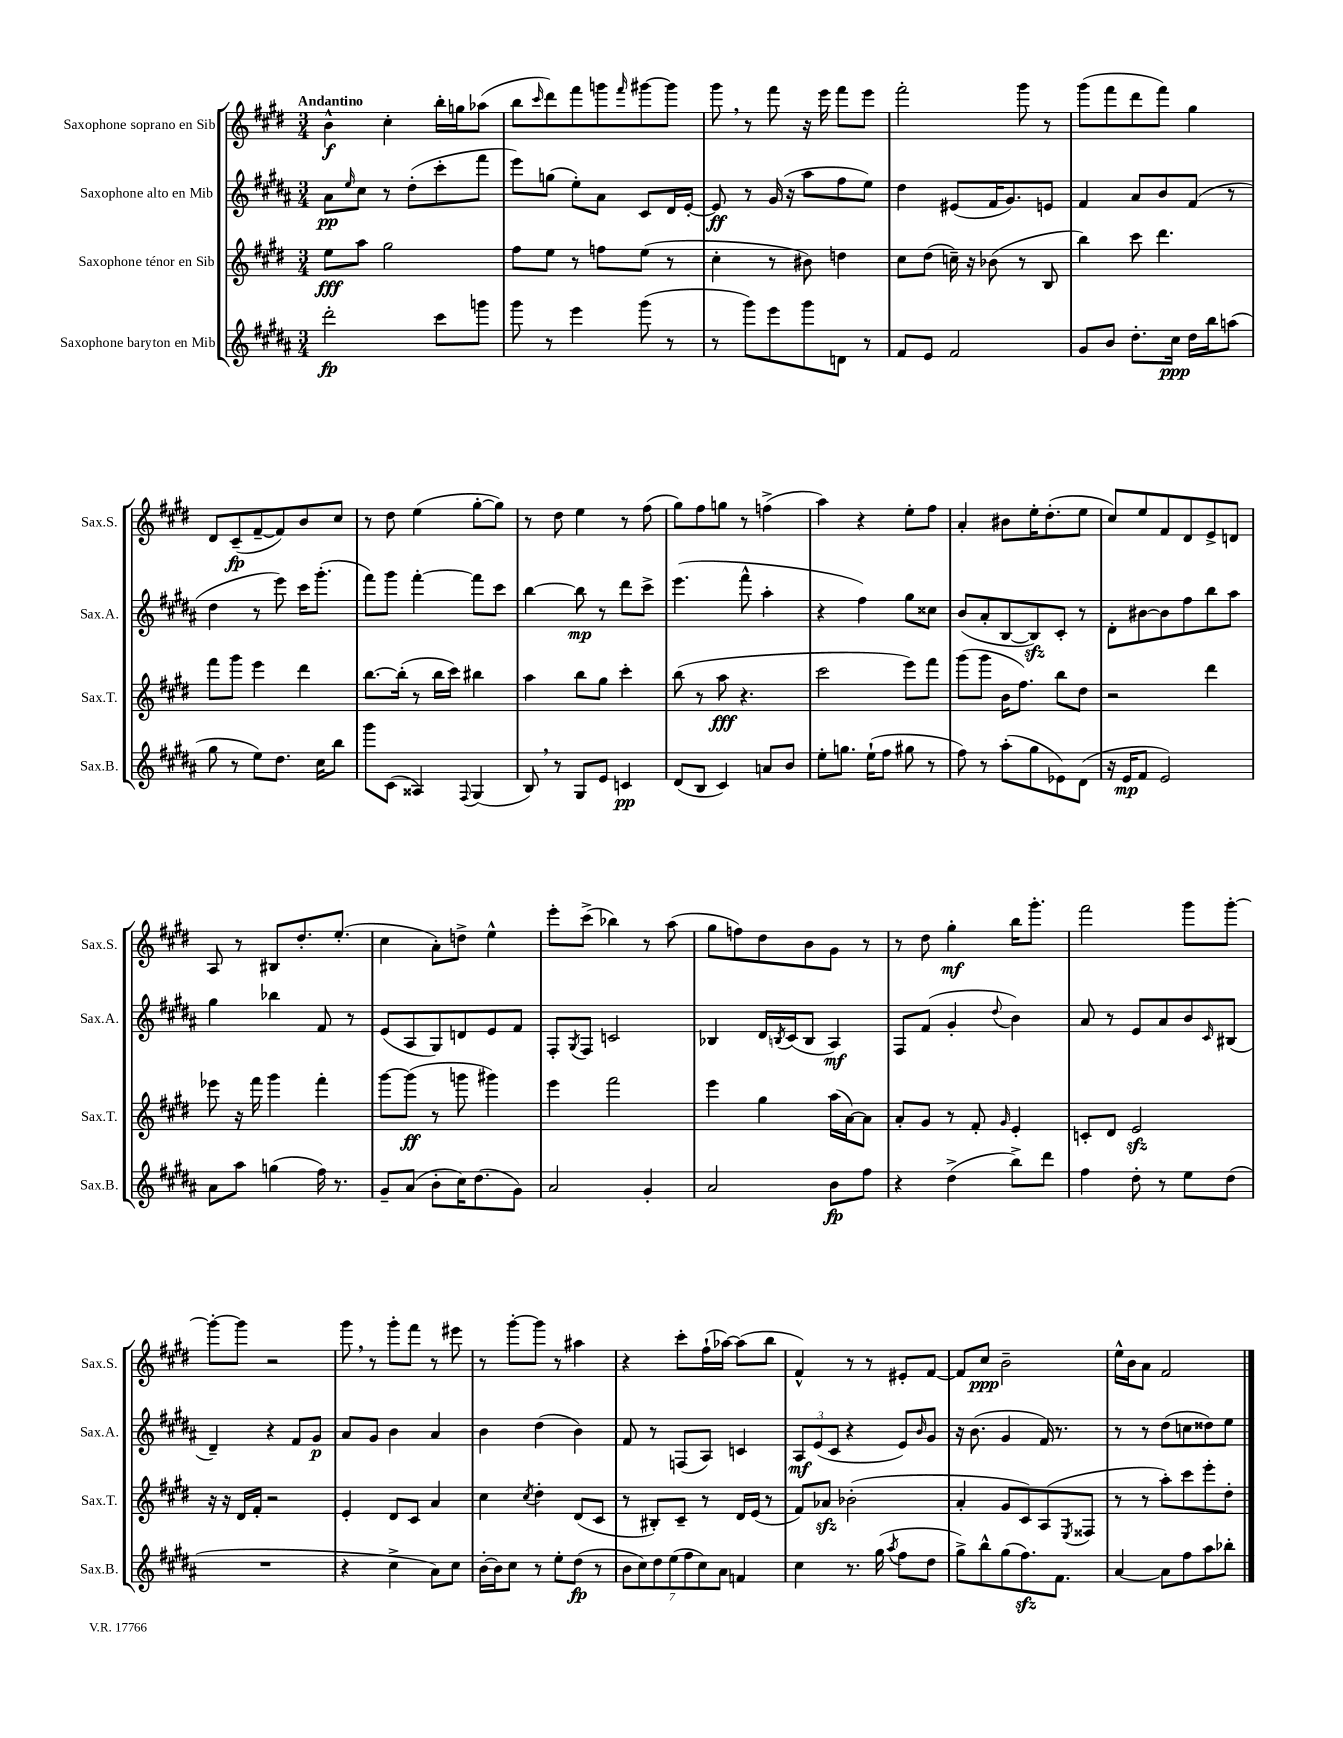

**kern	**dynam	**kern	**dynam	**kern	**dynam	**kern	**dynam
*part4	*part4	*part3	*part3	*part2	*part2	*part1	*part1
*staff4	*staff4	*staff3	*staff3	*staff2	*staff2	*staff1	*staff1
*I"Saxophone baryton en Mib	*	*I"Saxophone ténor en Sib	*	*I"Saxophone alto en Mib	*	*I"Saxophone soprano en Sib	*
*I'Sax.B.	*	*I'Sax.T.	*	*I'Sax.A.	*	*I'Sax.S.	*
*clefG2	*	*clefG2	*	*clefG2	*	*clefG2	*
*k[f#c#g#d#a#]	*	*k[f#c#g#d#]	*	*k[f#c#g#d#a#]	*	*k[f#c#g#d#]	*
*M3/4	*	*M3/4	*	*M3/4	*	*M3/4	*
=1	=1	=1	=1	=1	=1	=1	=1
!	!	!	!	!	!	!LO:TX:a:B:t=Andantino	!
2ddd#'\	fp	8ee\L	fff	8a#\L	pp	4b^^\	f
.	.	.	.	16qqee/	.	.	.
.	.	8aa\J	.	8cc#\J	.	.	.
.	.	2gg#\	.	8r	.	4cc#'\	.
.	.	.	.	(8dd#'\L	.	.	.
8ccc#\L	.	.	.	8ccc#'\	.	16bb'\LL	.
.	.	.	.	.	.	16ggn\J	.
8gggn\J	.	.	.	8fff#\J	.	(8aa-X\J	.
=2	=2	=2	=2	=2	=2	=2	=2
8ggg#\	.	8ff#\L	.	8eee\L)	.	8bb\L	.
.	.	.	.	.	.	16qqccc#/	.
8r	.	8ee\J	.	(8ggn\J	.	8ddd#\)	.
4eee\	.	8r	.	8ee'\L)	.	8fff#\	.
.	.	8ffn\L	.	8a#\J	.	8gggn\	.
.	.	.	.	.	.	16qqfff#/	.
(8ggg#\	.	(8ee\J	.	8c#/L	.	[8ggg#X\	.
8r	.	8r	.	16d#/L	.	8ggg#\J]	.
.	.	.	.	[16e'/JJ	.	.	.
=3	=3	=3	=3	=3	=3	=3	=3
8r	.	4cc#'\	.	8e/]	ff	8ggg#,\	.
8ggg#\L)	.	.	.	8r	.	8r	.
8eee\	.	8r	.	(16g#/	.	8fff#\	.
.	.	.	.	16r	.	.	.
8ggg#\	.	8b#X\)	.	8aa#\L	.	16r	.
.	.	.	.	.	.	16eee\	.
8dn\J	.	4ddn\	.	8ff#\	.	8fff#\L	.
8r	.	.	.	8ee\J)	.	8eee\J	.
=4	=4	=4	=4	=4	=4	=4	=4
8f#/L	.	8cc#\L	.	4dd#\	.	2fff#'\	.
8e/J	.	(8dd#\J	.	.	.	.	.
2f#/	.	16ccn~\)	.	(8e#X/L	.	.	.
.	.	16r	.	.	.	.	.
.	.	(8b-X\	.	16f#/K	.	.	.
.	.	.	.	8.g#/)	.	.	.
.	.	8r	.	.	.	8ggg#\	.
.	.	8B/	.	8en/J	.	8r	.
=5	=5	=5	=5	=5	=5	=5	=5
8g#/L	.	4bb\)	.	4f#/	.	(8ggg#\L	.
8b/J	.	.	.	.	.	8fff#\	.
8.dd#'\L	.	8ccc#\	.	8a#/L	.	8ddd#\	.
.	.	4.ddd#\	.	8b/	.	8fff#\J)	.
16cc#\Jk	ppp	.	.	.	.	.	.
16dd#\LL	.	.	.	(8f#/J	.	4gg#\	.
16bb\J	.	.	.	.	.	.	.
(8aan\J	.	.	.	8r	.	.	.
!!LO:LB:g=z
=6	=6	=6	=6	=6	=6	=6	=6
8gg#\	.	8fff#\L	.	4dd#\	.	8d#/L	.
8r	.	8ggg#\J	.	.	.	(8c#~/	fp
8ee\L)	.	4eee\	.	8r	.	[8f#~/	.
8.dd#\J	.	.	.	8eee\)	.	8f#/])	.
.	.	4ddd#\	.	16ccc#\KL	.	8b/	.
16cc#\KL	.	.	.	(8.ggg#'\J	.	.	.
8bb\J	.	.	.	.	.	8cc#/J	.
=7	=7	=7	=7	=7	=7	=7	=7
8ggg#\L	.	[8.bb\L	.	8fff#\L)	.	8r	.
(8c#\J	.	.	.	8ggg#\J	.	8dd#\	.
.	.	(16bb'\Jk]	.	.	.	.	.
4A##X/)	.	8r	.	[4fff#'\	.	(4ee\	.
.	.	16bb\LL	.	.	.	.	.
.	.	16ccc#\JJ)	.	.	.	.	.
8qqF#/	.	.	.	.	.	.	.
(4G#/	.	4bb#X\	.	8fff#\L]	.	[8gg#'\L	.
.	.	.	.	8ccc#\J	.	8gg#\J])	.
=8	=8	=8	=8	=8	=8	=8	=8
8B,/)	.	4aa\	.	[4bb\	.	8r	.
8r	.	.	.	.	.	8dd#\	.
8G#/L	.	8bb\L	.	8bb\]	mp	4ee\	.
8e/J	.	8gg#\J	.	8r	.	.	.
4cn/	pp	4ccc#'\	.	8ddd#\L	.	8r	.
.	.	.	.	8ccc#^\J	.	(8ff#\	.
=9	=9	=9	=9	=9	=9	=9	=9
(8d#/L	.	(8bb\	.	(4.eee\	.	8gg#\L)	.
8B/J	.	8r	.	.	.	8ff#\	.
4c#/)	.	8aa\	fff	.	.	8ggn\J	.
.	.	4.r	.	8fff#^^\	.	8r	.
8an/L	.	.	.	4aa#'\	.	(4ffn^\	.
8b/J	.	.	.	.	.	.	.
=10	=10	=10	=10	=10	=10	=10	=10
8ee'\L	.	2ccc#\	.	4r	.	4aa\)	.
8.ggn\J	.	.	.	.	.	.	.
.	.	.	.	4ff#\)	.	4r	.
(16ee`\KL	.	.	.	.	.	.	.
8ff#\J	.	.	.	.	.	.	.
8gg#X\	.	8eee\L)	.	8gg#\L	.	8ee'\L	.
8r	.	8fff#\J	.	8cc##X\J	.	8ff#\J	.
=11	=11	=11	=11	=11	=11	=11	=11
8ff#\)	.	(8ggg#\L	.	(8b/L	.	4a'/	.
8r	.	8ggg#\J	.	8a#'/	.	.	.
(8aa#'\L	.	16b\KL	.	[8B/	.	8b#X\L	.
.	.	8.ff#\J)	.	.	.	.	.
8gg#\	.	.	.	8Bzz/])	.	16ee'\K	.
.	.	.	.	.	.	(8.dd#'\	.
8e-X\)	.	8bb\L	.	8c#'/J	.	.	.
(8d#\J	.	8dd#\J	.	8r	.	8ee\J	.
=12	=12	=12	=12	=12	=12	=12	=12
16r	.	2r	.	8d#'\L	.	8cc#/L)	.
16e/KL	mp	.	.	.	.	.	.
8f#/J	.	.	.	[8b#X\	.	8ee/	.
2e/)	.	.	.	8b#\]	.	8f#/	.
.	.	.	.	8ff#\	.	8d#/	.
.	.	4ddd#\	.	8bb\	.	8e^/	.
.	.	.	.	8aa#\J	.	8dn/J	.
!!LO:LB:g=z
=13	=13	=13	=13	=13	=13	=13	=13
8a#\L	.	8eee-X\	.	4gg#\	.	8A/	.
8aa#\J	.	16r	.	.	.	8r	.
.	.	16fff#\	.	.	.	.	.
(4ggn\	.	4ggg#\	.	4bb-X\	.	8B#X/L	.
.	.	.	.	.	.	8.dd#'/	.
16ff#\)	.	4fff#'\	.	8f#/	.	.	.
8.r	.	.	.	.	.	(8.ee'/J	.
.	.	.	.	8r	.	.	.
=14	=14	=14	=14	=14	=14	=14	=14
8g#~/L	.	[8ggg#\L	.	(8e/L	.	4cc#\	.
(8a#/J	.	(8ggg#\J]	ff	8A#/	.	.	.
8b'\L	.	8r	.	8G#/)	.	8a'\L)	.
16cc#\K)	.	8gggn\	.	8dn/	.	8ddn^\J	.
(8.dd#\	.	.	.	.	.	.	.
.	.	4ggg#X\)	.	8e/	.	4ee^^\	.
8g#\J)	.	.	.	8f#/J	.	.	.
=15	=15	=15	=15	=15	=15	=15	=15
2a#/	.	4eee\	.	8F#'/L	.	8eee'\L	.
.	.	.	.	8qG#/	.	.	.
.	.	.	.	8F#/J	.	(8ccc#^\J	.
.	.	2fff#\	.	2cn/	.	4bb-X\)	.
4g#'/	.	.	.	.	.	8r	.
.	.	.	.	.	.	(8aa\	.
=16	=16	=16	=16	=16	=16	=16	=16
2a#/	.	4eee\	.	4B-X/	.	8gg#\L	.
.	.	.	.	.	.	8ffn\)	.
.	.	4gg#\	.	16d#/LL	.	8dd#\	.
.	.	.	.	8qBn/	.	.	.
.	.	.	.	(16c#/J	.	.	.
.	.	.	.	8B/J	.	8b\	.
8b\L	fp	(16aa\LL	.	4A#/)	mf	8g#\J	.
.	.	[16a\J)	.	.	.	.	.
8ff#\J	.	8a\J]	.	.	.	8r	.
=17	=17	=17	=17	=17	=17	=17	=17
4r	.	8a'/L	.	8F#/L	.	8r	.
.	.	8g#/J	.	(8f#/J	.	8dd#\	.
(4dd#^\	.	8r	.	4g#'/	.	4gg#'\	mf
.	.	8f#'/	.	.	.	.	.
.	.	16qqg#/	.	8qqdd#/	.	.	.
8bb^\L)	.	4e'/	.	4b\)	.	16bb\KL	.
.	.	.	.	.	.	8.ggg#'\J	.
8ddd#\J	.	.	.	.	.	.	.
=18	=18	=18	=18	=18	=18	=18	=18
4ff#\	.	8cn'/L	.	8a#/	.	2fff#\	.
.	.	8d#/J	.	8r	.	.	.
8dd#'\	.	2ezz/	.	8e/L	.	.	.
8r	.	.	.	8a#/	.	.	.
8ee\L	.	.	.	8b/	.	8ggg#\L	.
.	.	.	.	16qqc#/	.	.	.
(8dd#\J	.	.	.	(8B#X/J	.	[8ggg#'\J	.
!!LO:LB:g=z
=19	=19	=19	=19	=19	=19	=19	=19
2.r	.	16r	.	4d#~/)	.	8ggg#'\L_	.
.	.	16r	.	.	.	.	.
.	.	16d#/LL	.	.	.	8ggg#\J]	.
.	.	16f#'/JJ	.	.	.	.	.
.	.	2r	.	4r	.	2r	.
.	.	.	.	8f#/L	.	.	.
.	.	.	.	8g#/J	p	.	.
=20	=20	=20	=20	=20	=20	=20	=20
4r	.	4e'/	.	8a#/L	.	8ggg#,\	.
.	.	.	.	8g#/J	.	8r	.
4cc#^\	.	8d#/L	.	4b\	.	8ggg#'\L	.
.	.	8c#/J	.	.	.	8fff#\J	.
8a#\L)	.	4a/	.	4a#/	.	8r	.
8cc#\J	.	.	.	.	.	8eee#X\	.
=21	=21	=21	=21	=21	=21	=21	=21
[16b'\LL	.	4cc#\	.	4b\	.	8r	.
16b\J]	.	.	.	.	.	.	.
8cc#\J	.	.	.	.	.	[8ggg#'\L	.
.	.	8qcc#/	.	.	.	.	.
8r	.	4dd#'\	.	(4dd#\	.	8ggg#\J]	.
8ee'\L	.	.	.	.	.	8r	.
(8dd#\J	fp	(8d#/L	.	4b\)	.	4aa#X\	.
8r	.	8c#/J	.	.	.	.	.
=22	=22	=22	=22	=22	=22	=22	=22
14b\L	.	8r	.	8f#/	.	4r	.
14cc#\)	.	.	.	.	.	.	.
.	.	8B#X'/L)	.	8r	.	.	.
14dd#\	.	.	.	.	.	.	.
(14ee\	.	.	.	.	.	.	.
.	.	8c#~/J	.	(8Fn/L	.	8ccc#'\L	.
14ff#\	.	.	.	.	.	.	.
14cc#\)	.	.	.	.	.	.	.
.	.	8r	.	8A#/J)	.	(16ff#`\L	.
14a#\J	.	.	.	.	.	.	.
.	.	.	.	.	.	[16aa-X\JJ)	.
4fn/	.	16d#/LL	.	4cn/	.	(8aa-\L]	.
.	.	(16e/JJ	.	.	.	.	.
.	.	8r	.	.	.	8bb\J	.
=23	=23	=23	=23	=23	=23	=23	=23
4cc#\	.	8f#/L)	.	12A#/L	mf	4f#^^/)	.
.	.	.	.	(12e/	.	.	.
.	.	8a-Xzz/J	.	.	.	.	.
.	.	.	.	12c#/J	.	.	.
8.r	.	(2b-X'\	.	4r	.	8r	.
.	.	.	.	.	.	8r	.
(16gg#\	.	.	.	.	.	.	.
8qaa#/	.	.	.	.	.	.	.
8ff#\L	.	.	.	8e/L)	.	8e#X'/L	.
.	.	.	.	16qqb/	.	.	.
8dd#\J	.	.	.	8g#/J	.	[8f#/J	.
=24	=24	=24	=24	=24	=24	=24	=24
8gg#^\L)	.	4a'/	.	16r	.	8f#/L]	.
.	.	.	.	(8.b\	.	.	.
8bb^^\	.	.	.	.	.	8cc#/J	ppp
(8gg#\	.	8g#/L	.	4g#/	.	2b~\	.
8.ff#zz\)	.	8c#/)	.	.	.	.	.
.	.	(8A/	.	16f#/)	.	.	.
8.f#\J	.	.	.	8.r	.	.	.
.	.	8qE/	.	.	.	.	.
.	.	8F##X/J	.	.	.	.	.
=25	=25	=25	=25	=25	=25	=25	=25
[4a#/	.	8r	.	8r	.	16ee^^\LL	.
.	.	.	.	.	.	16b\J	.
.	.	8r	.	8r	.	8a\J	.
8a#\L]	.	8aa'\L)	.	(8dd#\L	.	2f#/	.
8ff#\	.	8ccc#\	.	8ccn\	.	.	.
8aa#\	.	8eee'\	.	8dd##X\)	.	.	.
8bb-X'\J	.	8dd#'\J	.	8ee\J	.	.	.
==	==	==	==	==	==	==	==
*-	*-	*-	*-	*-	*-	*-	*-
